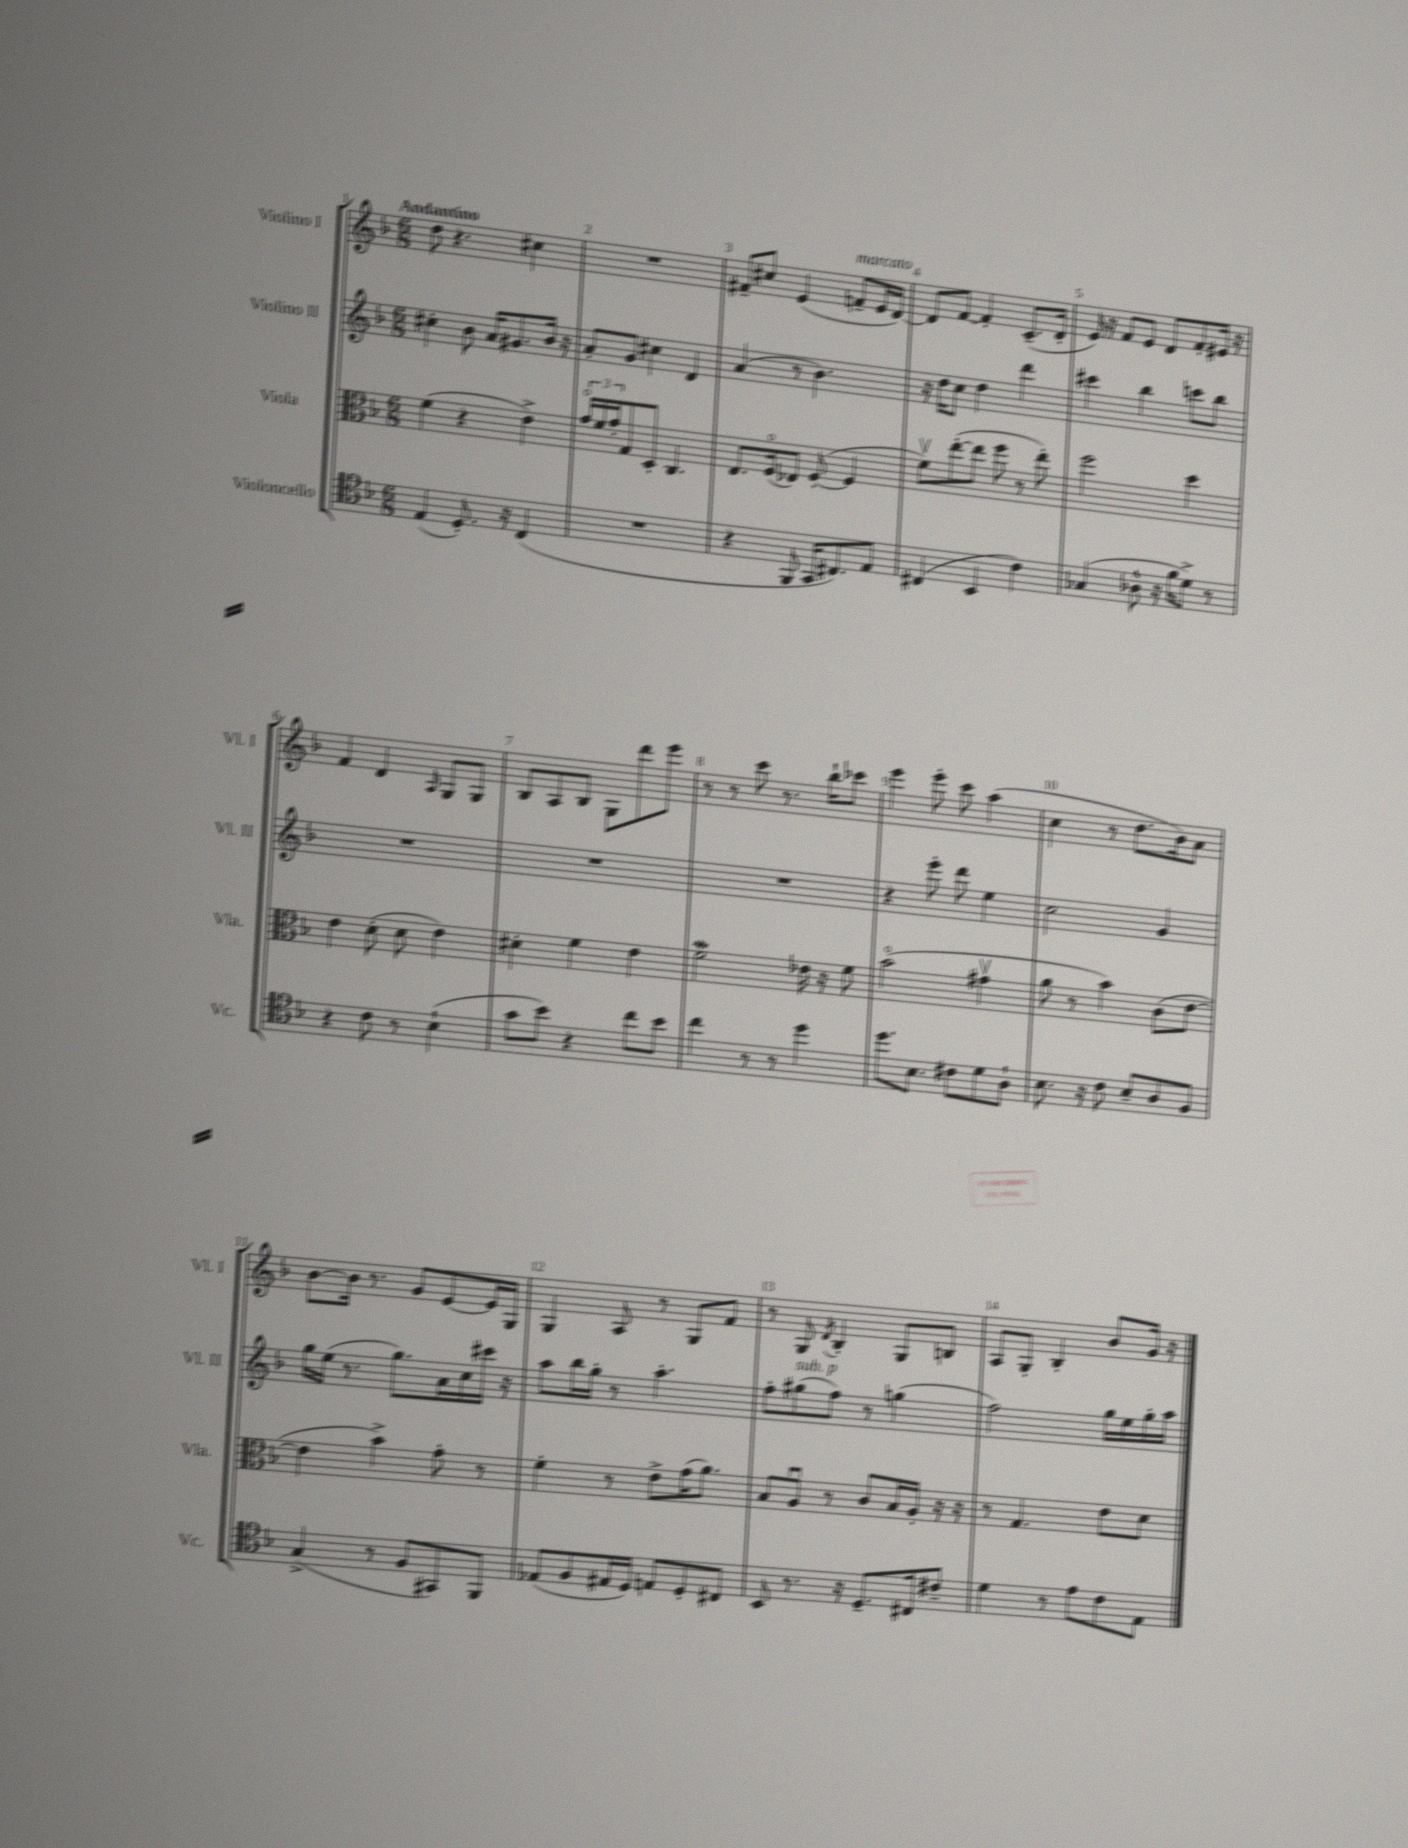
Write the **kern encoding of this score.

**kern	**kern	**kern	**kern
*staff4	*staff3	*staff2	*staff1
*clefC4	*clefC3	*clefG2	*clefG2
*k[b-]	*k[b-]	*k[b-]	*k[b-]
*M6/8	*M6/8	*M6/8	*M6/8
(4E/	(4f\	4cc#'\	8dd\
.	.	.	4.r
8.D'/)	4r	8b-\	.
.	.	16a/LK	.
16r	.	8.g#/	.
(4C/	4e^\)	.	4cc#\
.	.	16b-/Jk	.
.	.	16r	.
=	=	=	=
2.r	24go/LL	8a'/L	2.r
.	24f/	.	.
.	24g'/J	.	.
.	8G/	8g/J	.
.	8D'/J	4cc#\	.
.	4.C/	.	.
.	.	4d/	.
=	=	=	=
4r	8.E/L	(4a/	8f#~/L
.	.	.	8cc#/J
.	(16Fo/k	.	.
8FF/	8E-/J)	8r	(4e/
16GG/LK	([8F'/	4.b-\)	.
8.C#/)	.	.	.
.	4F/]	.	8f~/L
8E/J	.	.	16e/L
.	.	.	[16d/JJ)
=	=	=	=
(4C#/	8fv\L)	16r	8d/]L
.	.	16dd\LK	.
.	([8ee'\	8cc\J	[8f/J
4BB-/	8ee\]J	4dd\	4f'/]
.	8ff\	.	.
4c\)	8r	4ddd\	(8.c~/L
.	8ee'\)	.	.
.	.	.	16d'/Jk
=	=	=	=
(4G-/	2ff\	4ccc#\	16e/)
.	.	.	16r
.	.	.	8f/L
8A-^^\	.	4bb-\	8e/J
16r	.	.	8d/L
16f\LK	.	.	.
8d^\J)	4dd\	8ccc\L	8f'/
8r	.	8bb-\J	16e#/Jk
.	.	.	16r
=	=	=	=
4r	4e\	2.r	4f/
8c\	(8d'\	.	4d/
8r	8d\	.	.
.	.	.	16qqA/
(4B-`\	4e\)	.	8G/L
.	.	.	8G/J
=	=	=	=
8g\L	4d#'\	2.r	8B-/L
8b-\J)	.	.	8A/
4r	4f\	.	8B-/J
.	.	.	8G\L
8cc\L	4e\	.	8ddd\
8b-\J	.	.	8eee\J
=	=	=	=
4cc\	2f\	2.r	8r
.	.	.	8r
8r	.	.	8ccc\
8r	.	.	8.r
4dd\	16e-\	.	.
.	16r	.	16bb-`\LK
.	8f\	.	8ccc-\J
=	=	=	=
8.dd\L	(2b-o\	4r	4eee\
8.B-\J	.	.	.
.	.	8eee'\	8eee'\
8c#\L	.	8ddd\	8ccc\
8d\	4g#v\	4ee\	(4aa\
8A`\J	.	.	.
=	=	=	=
8.B-\	8a\	2cc\	4cc\
.	8r	.	.
16r	.	.	.
8c\	4b-\)	.	8r
8B-~/L	.	.	8.dd\L
8A/	(8c\L	4g/	.
.	.	.	16b-\k)
8F/J	[8e\J	.	8a\J
=	=	=	=
(4G^/	4e\]	16gg\LL	[8b-\L
.	.	(16ee\JJ	.
.	.	8.r	16b-\]Jk
.	.	.	8.r
8r	4b-^\)	.	.
.	.	8.gg\L)	.
8F/L	.	.	8g/L
8GG#/)	8g'\	16a\L	[8e/
.	.	16cc\	.
8FF/J	8r	16ccc#\JJ	16e/]L
.	.	16r	16G/JJ
=	=	=	=
(8E-/L	4f'\	8aa\L	4G/
8F/	.	16bb-\L	.
.	.	16gg'\JJ	.
16E#/L	8r	8r	8A/
16D/JJ)	.	.	.
8E/L	8e^\L	4.aa'\	8r
8D'/	(16g\K	.	8G/L
.	8.a\J)	.	.
8C#/J	.	.	8f/J
=	=	=	=
8BB-/	8B-/L	8ff'\L	8r
8.r	8Au/J	(8gg#\	8G/
.	.	.	8qd/
.	8r	8ff\J)	4B-'/
16r	.	.	.
8.D~/L	8c/L	8r	.
.	16B-/L	(4gg\	8G/L
16C#/k	16A'/JJ	.	.
8c#~/J	16r	.	8B/J
.	16r	.	.
=	=	=	=
4d\	8r	2ff\)	8A/L
.	4.G/	.	8G'/J
8r	.	.	4B-'/
8e\L	.	.	.
8c\	8e\L	16gg\LL	8b-/L
.	.	16ee\	.
8E\J	8d\J	16gg'\	16g/Jk
.	.	16aa\JJ	16r
==	==	==	==
*-	*-	*-	*-
